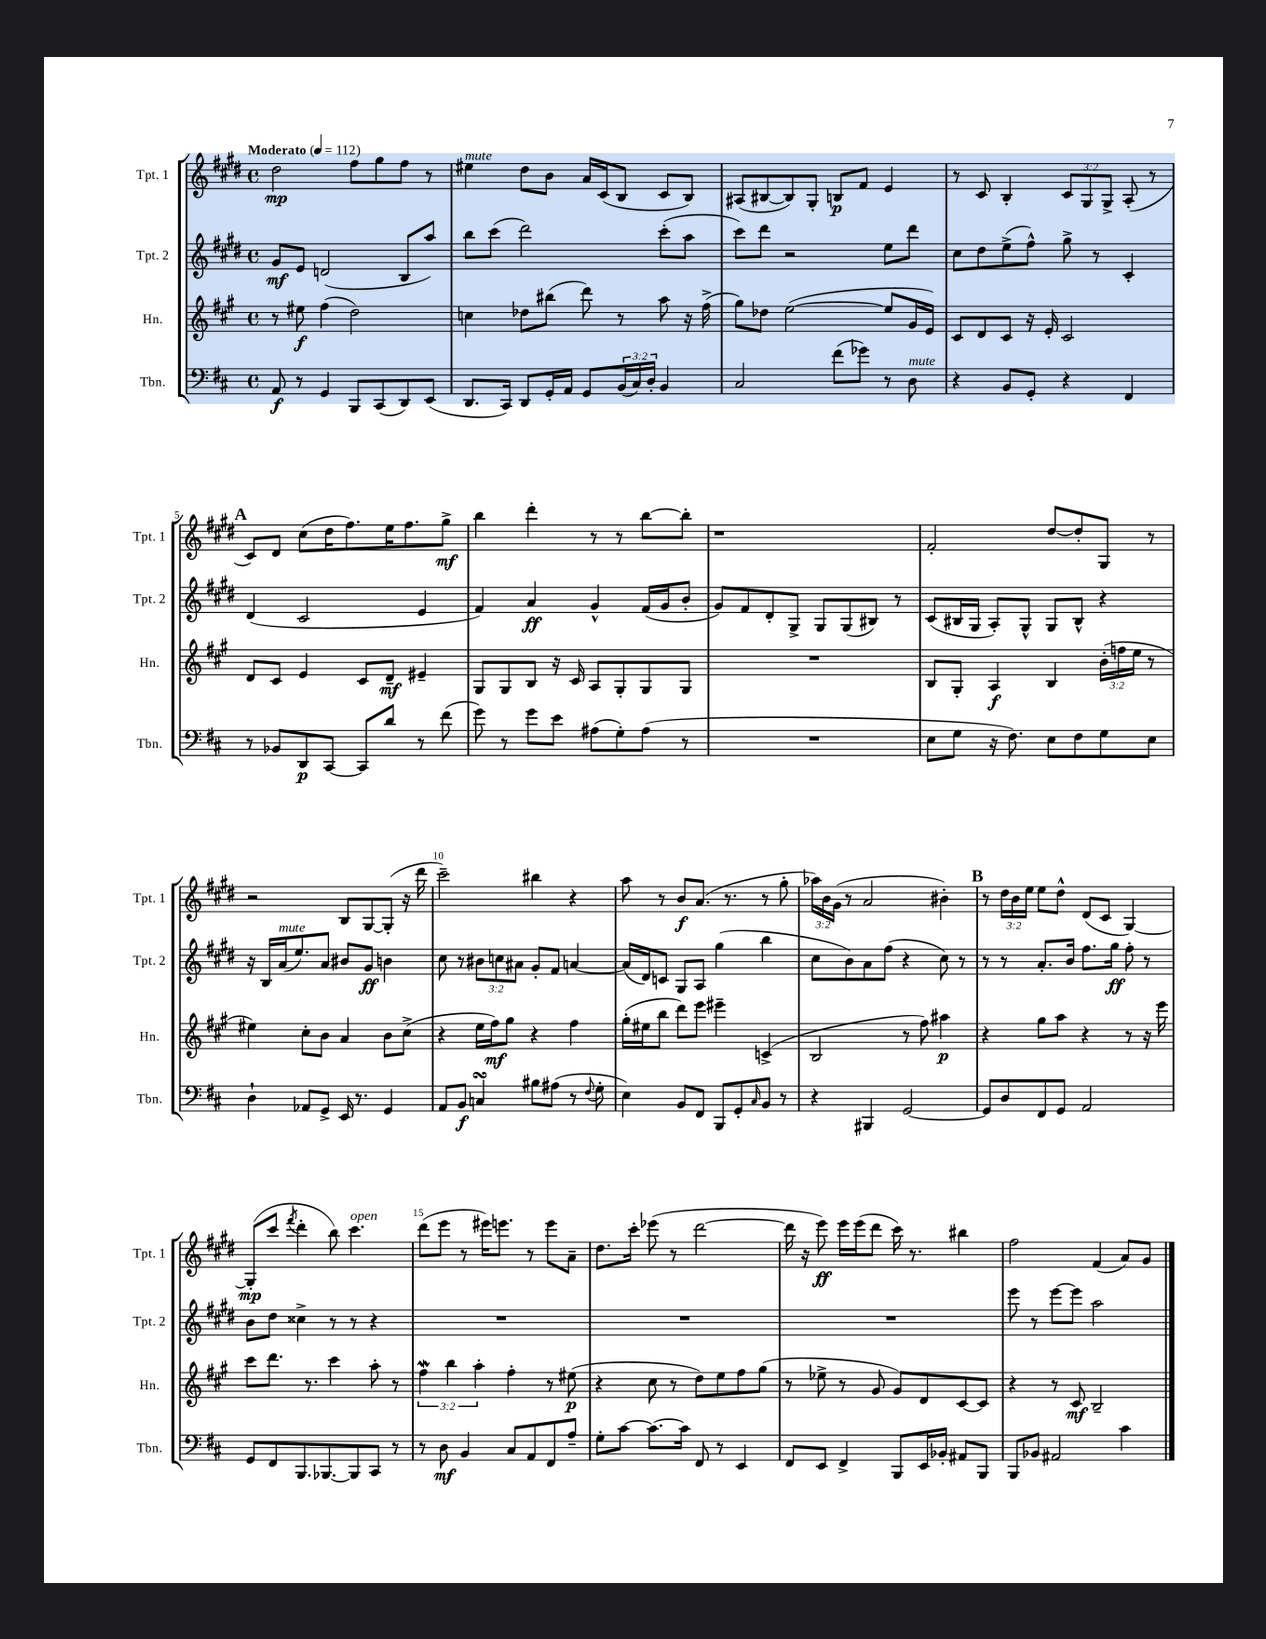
<<
\new StaffGroup <<
\new Staff = "s0" \with { instrumentName = "Tpt. 1" shortInstrumentName = "Tpt. 1" } {
    \clef treble \key e \major \defaultTimeSignature \time 4/4 \override Staff.TupletNumber.text = #tuplet-number::calc-fraction-text \tempo "Moderato" 4 = 112
    dis''2\mp fis''8 gis''8 fis''8 r8 |
    eis''4^\markup { \italic "mute" } dis''8 b'8 a'16 cis'16( b8 cis'8 b8) |
    ais8( bis8~ bis8) gis8-. b8\p fis'8 e'4 |
    r8 cis'8 b4-. \tuplet 3/2 { cis'8 gis8 gis8-> } a8-.( r8 |
    \mark \markup { \bold "A" } cis'8) dis'8 cis''8( dis''16 fis''8.) e''16 fis''8. gis''8->\mf |
    b''4 dis'''4-. r8 r8 b''8~ b''8-. |
    r1 |
    fis'2-. dis''8~ dis''8-. gis8 r8 |
    r2 b8 gis8~ gis8-.( r16 dis'''16 |
    cis'''2--) bis''4 r4 |
    a''8 r8 b'8\f a'8.( r8. r8 gis''8-. |
    \tuplet 3/2 { aes''16) b'16 gis'16( } r8 a'2 bis'4-.) |
    \mark \markup { \bold "B" } r8 \tuplet 3/2 { dis''16 b'16 e''16 } e''8 dis''8-^ dis'8( cis'8 gis4~) |
    gis8-.\mp( cis'''8 \acciaccatura { fis'''8 } dis'''4-. b''8) cis'''4.^\markup { \italic "open" } |
    dis'''8( e'''8 r8 eis'''16) e'''8. r8 e'''8 a'8-- |
    dis''8. cis'''16-. ees'''8( r8 dis'''2~ |
    dis'''16 r16 e'''8\ff) e'''16 e'''16( dis'''8 cis'''16) r8. bis''4 |
    fis''2 fis'4( a'8) gis'8 \bar "|." |
}
\new Staff = "s1" \with { instrumentName = "Tpt. 2" shortInstrumentName = "Tpt. 2" } {
    \clef treble \key e \major \defaultTimeSignature \time 4/4 \override Staff.TupletNumber.text = #tuplet-number::calc-fraction-text
    gis'8\mf e'8 d'2( b8 a''8) |
    b''8 cis'''8( dis'''2) cis'''8-.( a''8 |
    cis'''8) dis'''8 r2 e''8 dis'''8 |
    cis''8 dis''8 e''8->( fis''8-^) gis''8-> r8 cis'4-. |
    \mark \markup { \bold "A" } dis'4( cis'2 e'4 |
    fis'4) a'4\ff gis'4-^ fis'16( gis'16 b'8-. |
    gis'8) fis'8 dis'8-. gis8-> gis8 gis8( bis8) r8 |
    cis'8( bis16 gis16 a8-.) gis8-^ gis8 bis8-^ r4 |
    r16 b16 a'16^\markup { \italic "mute" }( e''8.) a'8 bis'8 gis'8\ff b'4 |
    cis''8 r8 \tuplet 3/2 { bis'8 c''8 ais'8 } gis'8-. fis'8 a'4~ |
    a'16( dis'16) c'8 gis8 a8 gis''4( b''4 |
    cis''8 b'8) a'8 fis''8( r4 cis''8) r8 |
    \mark \markup { \bold "B" } r8 r8 a'8.-. b'16 fis''8. gis''16\ff fis''8-. r8 |
    b'8 dis''8 cisis''4-> r8 r8 r4 |
    R1 |
    R1 |
    R1 |
    e'''8 r8 e'''8~ e'''8 a''2 \bar "|." |
}
\new Staff = "s2" \with { instrumentName = "Hn." shortInstrumentName = "Hn." } {
    \clef treble \key a \major \defaultTimeSignature \time 4/4 \override Staff.TupletNumber.text = #tuplet-number::calc-fraction-text
    r8 eis''8\f fis''4( d''2) |
    c''4 des''8 bis''8( d'''8) r8 a''8 r16 fis''16->( |
    gis''8) des''8 e''2~( e''8 gis'16 e'16) |
    cis'8 d'8 cis'8 r16 e'16-. cis'2 |
    \mark \markup { \bold "A" } d'8 cis'8 e'4 cis'8 d'8--\mf eis'4-- |
    gis8 gis8 b8 r16 cis'16 a8 gis8-. gis8 gis8 |
    R1 |
    b8 gis8-. a4\f b4 \tuplet 3/2 { b'16-.( f''16 e''16 } r8 |
    eis''4) cis''8-. b'8 a'4 b'8 cis''8->( |
    r4 e''16 fis''16\mf) gis''8 r4 fis''4 |
    gis''16-.( eis''16 b''8 d'''8) e'''8 eis'''4-- c'4->( |
    b2 r8 fis''8) ais''4\p |
    \mark \markup { \bold "B" } r4 gis''8 a''8 r4 r8 r16 e'''16 |
    cis'''8 d'''8. r8. cis'''4 a''8-. r8 |
    \tuplet 3/2 { fis''4\mordent b''4 a''4-. } fis''4-. r8 eis''8\p( |
    r4 cis''8 r8 d''8) e''8 fis''8 gis''8( |
    r8 ees''8-> r8 gis'8 gis'8) d'8 cis'8~ cis'8 |
    r4 r8 cis'8\mf b2-- \bar "|." |
}
\new Staff = "s3" \with { instrumentName = "Tbn." shortInstrumentName = "Tbn." } {
    \clef bass \key d \major \defaultTimeSignature \time 4/4 \override Staff.TupletNumber.text = #tuplet-number::calc-fraction-text
    a,8\f r8 g,4 b,,8 cis,8( d,8) e,8( |
    d,8. cis,16) d,8 g,16-. a,16 g,8 \tuplet 3/2 { b,16( cis16) d16-. } b,4 |
    cis2 fis'8( ges'8) r8 d8^\markup { \italic "mute" } |
    r4 b,8 g,8-. r4 fis,4 |
    \mark \markup { \bold "A" } r8 bes,8 d,8\p cis,8~ cis,8 d'8 r8 fis'8( |
    g'8) r8 g'8 e'8 ais8( g8-.) ais8( r8 |
    R1 |
    e8 g8 r16 fis8.) e8 fis8 g8 e8 |
    d4-! aes,8 g,8-> e,16 r8. g,4 |
    a,8 b,8\f c4\turn bis8 ais8( r8 \appoggiatura { fis8 } g8-. |
    e4) b,8 fis,8 b,,8 g,8-. \grace { cis16 } b,8 r8 |
    r4 bis,,4 g,2~ |
    \mark \markup { \bold "B" } g,8 d8 fis,8 g,8 a,2 |
    g,8 fis,8 b,,8. bes,,8.~ bes,,8 cis,8 r8 |
    r8 d8\mf b,4 cis8 a,8 fis,8 a8-- |
    g8-. cis'8~ cis'8.~ cis'16 fis,8 r8 e,4 |
    fis,8 e,8 fis,4-> b,,8 e,16 bes,16-. ais,8 b,,8 |
    b,,8 bes,8 ais,2 cis'4 \bar "|." |
}
>>
>>
\layout { \context { \Score \override BarNumber.break-visibility = ##(#f #t #t) barNumberVisibility = #(every-nth-bar-number-visible 5) } }
